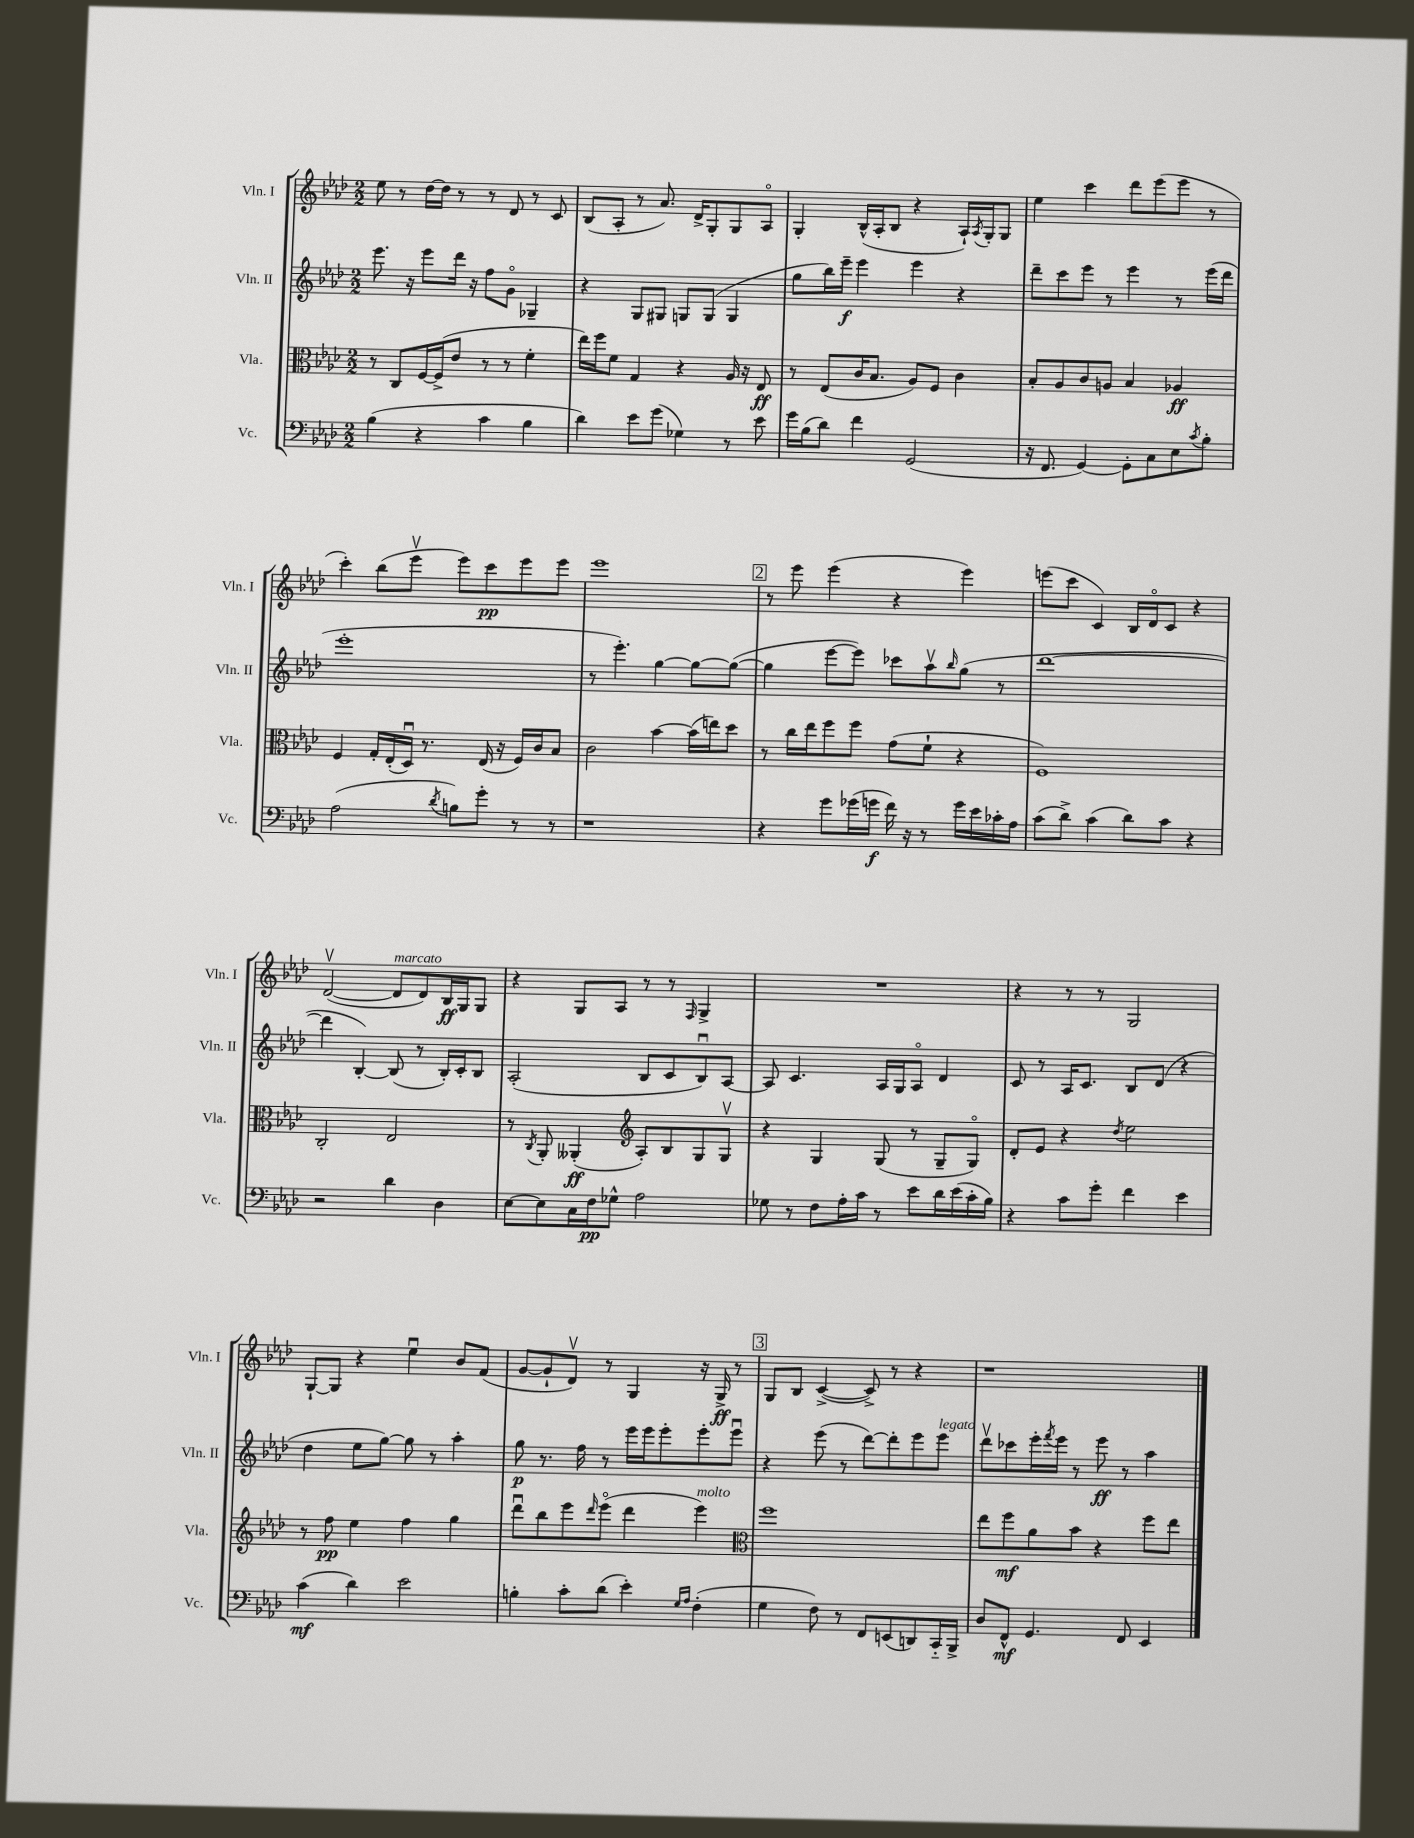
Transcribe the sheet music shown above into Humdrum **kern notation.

**kern	**dynam	**kern	**dynam	**kern	**dynam	**kern	**dynam
*part4	*part4	*part3	*part3	*part2	*part2	*part1	*part1
*staff4	*staff4	*staff3	*staff3	*staff2	*staff2	*staff1	*staff1
*I"Vc.	*	*I"Vla.	*	*I"Vln. II	*	*I"Vln. I	*
*I'Vc.	*	*I'Vla.	*	*I'Vln. II	*	*I'Vln. I	*
*clefF4	*	*clefC3	*	*clefG2	*	*clefG2	*
*k[b-e-a-d-]	*	*k[b-e-a-d-]	*	*k[b-e-a-d-]	*	*k[b-e-a-d-]	*
*M2/2	*	*M2/2	*	*M2/2	*	*M2/2	*
=37	=37	=37	=37	=37	=37	=37	=37
(4B-\	.	8r	.	8.eee-\	.	8ee-\	.
.	.	8C/L	.	.	.	8r	.
.	.	.	.	16r	.	.	.
4r	.	[16F/L	.	8eee-\L	.	[16dd-\LL	.
.	.	(16F^/J]	.	.	.	16dd-\JJ]	.
.	.	8e-/J	.	16ddd-\Jk	.	8r	.
.	.	.	.	16r	.	.	.
4c\	.	8r	.	8ff\L	.	8r	.
.	.	8r	.	8g\J	.	8d-/	.
4B-\	.	4f'\	.	4G-X~/	.	8r	.
.	.	.	.	.	.	8c/	.
=38	=38	=38	=38	=38	=38	=38	=38
4d-\)	.	16ee-\LL)	.	4r	.	(8B-/L	.
.	.	16ff\J	.	.	.	.	.
.	.	8f\J	.	.	.	8A-'/J	.
8e-\L	.	4G/	.	8G/L	.	8r	.
(8g\J	.	.	.	8G#X/J	.	8.a-/)	.
4G-X\)	.	4r	.	8Gn/L	.	.	.
.	.	.	.	.	.	16d-^/KL	.
.	.	.	.	(8G/J	.	8G'/	.
8r	.	16A-/	.	4G/	.	8G/	.
.	.	16r	.	.	.	.	.
8e-\	.	8E-/	ff	.	.	8A-/J	.
=39	=39	=39	=39	=39	=39	=39	=39
16g\LL	.	8r	.	8gg\L	.	4G'/	.
(16B-\J	.	.	.	.	.	.	.
8d-\J)	.	(8E-/L	.	16bb-\L)	.	.	.
.	.	.	.	16eee-~\JJ	f	.	.
4f\	.	16c/K	.	4eee-\	.	(16B-^^/LL	.
.	.	8.B-/J	.	.	.	16A-'/J	.
.	.	.	.	.	.	8B-/J	.
(2GG/	.	8A-/L)	.	4eee-\	.	4r	.
.	.	8F/J	.	.	.	.	.
.	.	4c\	.	4r	.	16A-`/LL)	.
.	.	.	.	.	.	8qA-/	.
.	.	.	.	.	.	16G'/J	.
.	.	.	.	.	.	8G/J	.
=40	=40	=40	=40	=40	=40	=40	=40
16r	.	8B-'/L	.	8ddd-~\L	.	4ee-\	.
8.FF/	.	.	.	.	.	.	.
.	.	8A-/	.	8ccc\	.	.	.
[4GG/)	.	8c/	.	8eee-\J	.	4ccc\	.
.	.	8An/J	.	8r	.	.	.
8GG'\L]	.	4B-/	.	4eee-\	.	8ddd-\L	.
8C\	.	.	.	.	.	(8eee-\	.
8E-\	.	4A-X/	ff	8r	.	8eee-\J	.
8qc/	.	.	.	.	.	.	.
8B-'\J	.	.	.	(16eee-\LL	.	8r	.
.	.	.	.	16ddd-\JJ	.	.	.
!!LO:LB:g=z
=41	=41	=41	=41	=41	=41	=41	=41
(2A-\	.	4F/	.	1eee-'	.	4ccc'\)	.
.	.	16G'/LL	.	.	.	(8bb-\L	.
.	.	(16E-'/	.	.	.	.	.
.	.	16D-u/JJ)	.	.	.	8eee-v\J	.
.	.	8.r	.	.	.	.	.
8qd-/	.	.	.	.	.	.	.
8Bn\L)	.	.	.	.	.	8eee-\L)	.
8g'\J	.	(16E-/	.	.	.	8ccc\	pp
.	.	16r	.	.	.	.	.
8r	.	16F/LL)	.	.	.	8eee-\	.
.	.	16c/J	.	.	.	.	.
8r	.	8B-/J	.	.	.	8eee-\J	.
=42	=42	=42	=42	=42	=42	=42	=42
1r	.	2c\	.	8r	.	1eee-	.
.	.	.	.	4.eee-'\)	.	.	.
.	.	[4b-\	.	[4gg\	.	.	.
.	.	(16b-\LL]	.	8gg\L_	.	.	.
.	.	16een\J)	.	.	.	.	.
.	.	8dd-\J	.	(8gg\J_	.	.	.
!!LO:REH:place=s1:t=2
=43	=43	=43	=43	=43	=43	=43	=43
4r	.	8r	.	4gg\]	.	8r	.
.	.	16cc\LL	.	.	.	8eee-\	.
.	.	16ee-\J	.	.	.	.	.
8g\L	.	8ff\	.	[8eee-\L	.	(4eee-\	.
(16g-X\L	.	8ff\J	.	8eee-\J])	.	.	.
16gn\JJ	f	.	.	.	.	.	.
16f\)	.	(8g\L	.	8ccc-X\L	.	4r	.
16r	.	.	.	.	.	.	.
8r	.	8f`\J	.	8aa-v\	.	.	.
.	.	.	.	16qqbb-/	.	.	.
16g\LL	.	4r	.	(8gg\J	.	4eee-\)	.
16e-\	.	.	.	.	.	.	.
16c-X'\	.	.	.	8r	.	.	.
16A-\JJ	.	.	.	.	.	.	.
=44	=44	=44	=44	=44	=44	=44	=44
(8c\L	.	1F)	.	[1ddd-	.	(8eeen\L	.
8d-^\J)	.	.	.	.	.	8ccc\J	.
(4c\	.	.	.	.	.	4c/)	.
8d-\L)	.	.	.	.	.	16B-/LL	.
.	.	.	.	.	.	16d-/J	.
8c\J	.	.	.	.	.	8c/J	.
4r	.	.	.	.	.	4r	.
!!LO:LB:g=z
=45	=45	=45	=45	=45	=45	=45	=45
2r	.	2C'/	.	4ddd-\]	.	([2d-v/	.
.	.	.	.	[4B-'/)	.	.	.
!	!	!	!	!	!	!LO:TX:a:i:t=marcato	!
4d-\	.	2E-/	.	(8B-/]	.	8d-/L]	.
.	.	.	.	8r	.	8d-/)	.
4D-\	.	.	.	16B-'/LL)	.	16B-/L	ff
.	.	.	.	16c'/J	.	16G/J	.
.	.	.	.	8B-/J	.	8G/J	.
=46	=46	=46	=46	=46	=46	=46	=46
[8E-\L	.	8r	.	(2A-'/	.	4r	.
.	.	8qC/	.	.	.	.	.
8E-\]	.	8AA-'/	.	.	.	.	.
16C\L	.	(4AA--X'/	ff	.	.	8G/L	.
16F\J	pp	.	.	.	.	.	.
8G-X^^\J	.	.	.	.	.	8A-/J	.
*	*	*clefG2	*	*	*	*	*
2A-\	.	8A-'/L)	.	8B-/L	.	8r	.
.	.	8B-/	.	8c/	.	8r	.
.	.	.	.	.	.	16qqF/	.
.	.	8G/	.	8B-u/)	.	4G^/	.
.	.	8Gv/J	.	[8A-/J	.	.	.
=47	=47	=47	=47	=47	=47	=47	=47
8G-X\	.	4r	.	8A-/]	.	1r	.
8r	.	.	.	4.c/	.	.	.
8F\L	.	4G/	.	.	.	.	.
16A-'\L	.	.	.	.	.	.	.
16c\JJ	.	.	.	.	.	.	.
8r	.	(8G/	.	16A-/LL	.	.	.
.	.	.	.	16G/J	.	.	.
8e-\L	.	8r	.	8A-/J	.	.	.
16d-\L	.	8G~/L	.	4d-/	.	.	.
(16e-\	.	.	.	.	.	.	.
16c'\	.	8G/J)	.	.	.	.	.
16B-\JJ)	.	.	.	.	.	.	.
=48	=48	=48	=48	=48	=48	=48	=48
4r	.	8d-'/L	.	8c/	.	4r	.
.	.	8e-/J	.	8r	.	.	.
8c\L	.	4r	.	16A-/KL	.	8r	.
.	.	.	.	8.c/J	.	.	.
8g'\J	.	.	.	.	.	8r	.
.	.	8qdd-/	.	.	.	.	.
4f\	.	2ee-\	.	8B-/L	.	2G/	.
.	.	.	.	(8d-/J	.	.	.
4e-\	.	.	.	4r	.	.	.
!!LO:LB:g=z
=49	=49	=49	=49	=49	=49	=49	=49
(4c\	mf	8r	.	4dd-\	.	[8G`/L	.
.	.	8ff\	pp	.	.	8G/J]	.
4d-\)	.	4ee-\	.	8ee-\L	.	4r	.
.	.	.	.	[8gg\J)	.	.	.
2e-\	.	4ff\	.	8gg\]	.	4ee-u\	.
.	.	.	.	8r	.	.	.
.	.	4gg\	.	4aa-'\	.	8b-/L	.
.	.	.	.	.	.	(8f/J	.
=50	=50	=50	=50	=50	=50	=50	=50
4Bn'\	.	8ddd-u\L	.	8gg\	p	[8g/L	.
.	.	8bb-\	.	8.r	.	8g`/]	.
8c'\L	.	8eee-\	.	.	.	8d-v/J)	.
.	.	.	.	16ff\	.	.	.
.	.	16qqddd-/	.	.	.	.	.
(8d-\J	.	(8eee-\J	.	8r	.	8r	.
4e-'\)	.	4ddd-\	.	16eee-\LL	.	4G/	.
.	.	.	.	16eee-\J	.	.	.
.	.	.	.	8eee-'\	.	.	.
16qqG/LL	.	.	.	.	.	.	.
16qqA-/JJ	.	.	.	.	.	.	.
!	!	!LO:TX:a:i:t=molto	!	!	!	!	!
(4F'\	.	4eee-\)	.	8eee-'\	.	16r	.
.	.	.	.	.	.	16G^/	ff
.	.	.	.	8eee-u\J	.	8r	.
!!LO:REH:place=s1:t=3
=51	=51	=51	=51	=51	=51	=51	=51
*	*	*clefC3	*	*	*	*	*
4G\	.	1ff	.	4r	.	8G/L	.
.	.	.	.	.	.	8B-/J	.
8F\)	.	.	.	(8eee-\	.	([4c^/	.
8r	.	.	.	8r	.	.	.
8FF/L	.	.	.	[8ddd-\L)	.	8c^/])	.
(8EEn/	.	.	.	8ddd-'\]	.	8r	.
8DDn/)	.	.	.	8eee-\	.	4r	.
!	!	!	!	!LO:TX:a:i:t=legato	!	!	!
16CC/L	.	.	.	8eee-\J	.	.	.
16BBB-^/JJ	.	.	.	.	.	.	.
=52	=52	=52	=52	=52	=52	=52	=52
8D-/L	.	8ee-\L	.	8ddd-v\L	.	1r	.
8FF^^/J	mf	8ff\	mf	8ccc-X\	.	.	.
4.GG/	.	8a-\	.	16eee-'\L	.	.	.
.	.	.	.	8qfff/	.	.	.
.	.	.	.	16eee-\JJ	.	.	.
.	.	8b-\J	.	8r	.	.	.
.	.	4r	.	8eee-\	ff	.	.
8FF/	.	.	.	8r	.	.	.
4EE-/	.	8ff\L	.	4aa-\	.	.	.
.	.	8ee-\J	.	.	.	.	.
==	==	==	==	==	==	==	==
*-	*-	*-	*-	*-	*-	*-	*-
